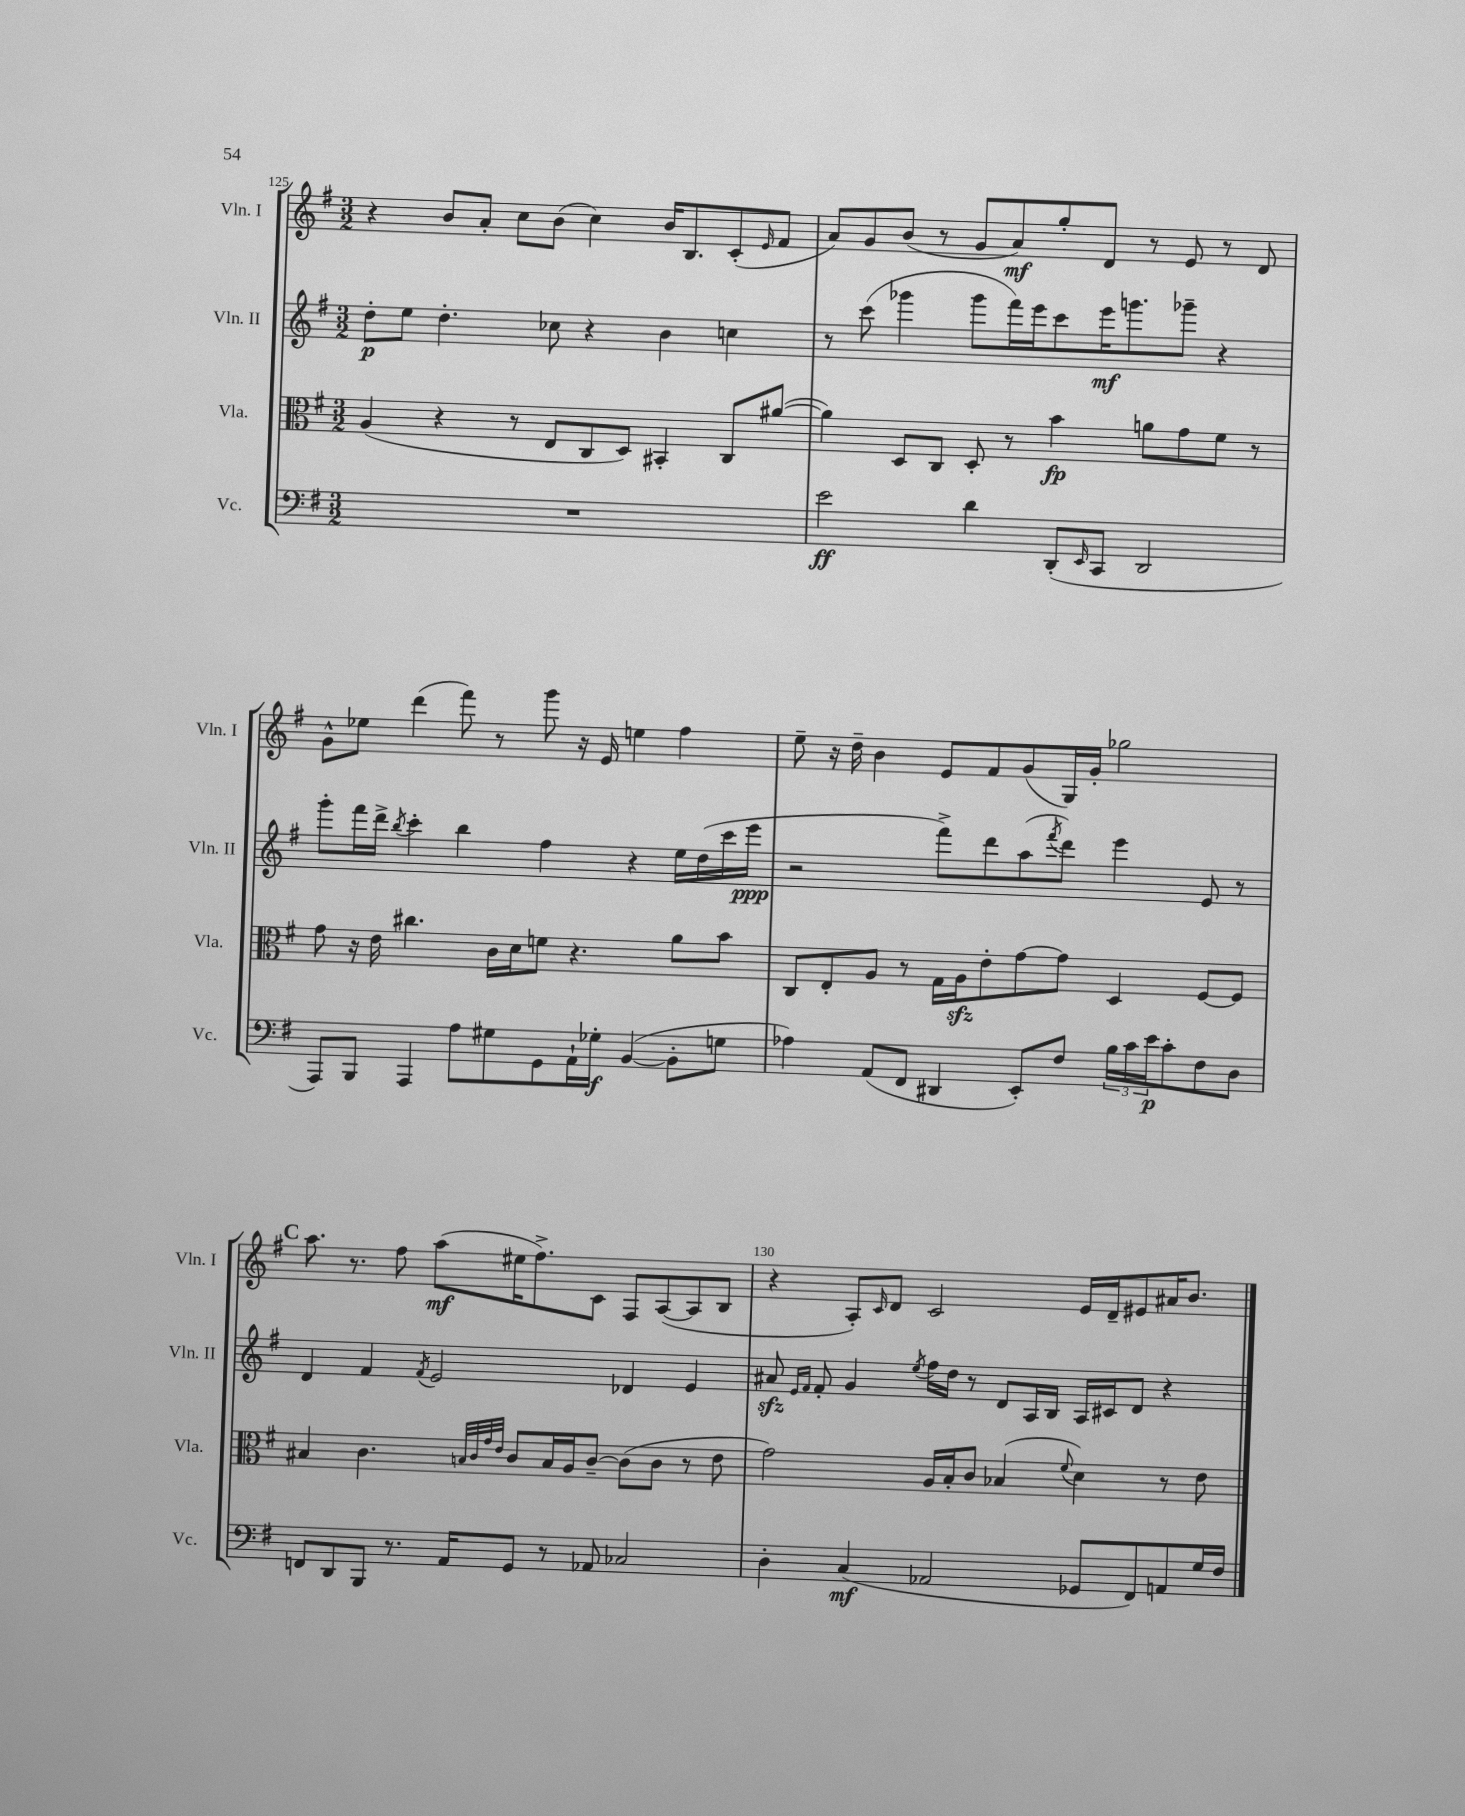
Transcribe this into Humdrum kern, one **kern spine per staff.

**kern	**kern	**kern	**kern
*staff4	*staff3	*staff2	*staff1
*clefF4	*clefC3	*clefG2	*clefG2
*k[f#]	*k[f#]	*k[f#]	*k[f#]
*M3/2	*M3/2	*M3/2	*M3/2
1.r	(4A	8dd'	4r
.	.	8ee	.
.	4r	4.dd'	8b
.	.	.	8a'
.	8r	.	8cc
.	8E	8cc-	(8b
.	8C	4r	4cc)
.	8D)	.	.
.	4BB#'	4b	16b
.	.	.	8.B
.	8C	4cc	(8c'
.	.	.	16qqe
.	([8a#	.	8f#
=	=	=	=
2e	4a#])	8r	8a)
.	.	(8ccc	8g
.	8D	4ggg-	(8b
.	8C	.	8r
4d	8D'	8ggg-	8g
.	8r	16fff#)	8a)
.	.	16eee	.
(8DD'	4b	8ccc	8gg'
16qqEE	.	.	.
8CC	.	16eee	8d
.	.	8.ggg	.
2DD	8a	.	8r
.	8g	8ggg-~	8e
.	8f#	4r	8r
.	8r	.	8d
=	=	=	=
8AAA)	8g	8ggg'	8g^^
8BBB	16r	16fff#	8ee-
.	16e	16ddd^	.
.	.	8qbb	.
4AAA	4.cc#	4ccc'	(4ddd
8A	.	4bb	8fff#)
8G#	16c	.	8r
.	16d	.	.
8GG	8f	4ff#	8ggg
16AA`	4.r	.	16r
16G-'	.	.	16e
([4BB	.	4r	4ee
8BB']	8a	16ee	4ff#
.	.	(16dd	.
8G	8b	16ccc	.
.	.	16eee	.
=	=	=	=
4A-)	8C	2r	8ee~
.	8E'	.	16r
.	.	.	16dd~
(8AA	8A	.	4b
8FF#	8r	.	.
4DD#	16G	8fff#^)	8e
.	16A	.	.
.	8e'	8ddd	8f#
8EE')	[8g	(8aa	(8g
.	.	8qfff#	.
8F#	8g]	8ddd)	16G)
.	.	.	16g'
24B	4D	4eee	2gg-
24c	.	.	.
24e	.	.	.
8c'	.	.	.
8F#	[8F#	8e	.
8D	8F#]	8r	.
=	=	=	=
8FF	4B#	4d	8.aa
8DD	.	.	.
.	.	.	8.r
8BBB	4.c	4f#	.
8.r	.	.	8ff#
.	.	8qf#	.
.	.	2e	(8aa
16AA	.	.	.
.	32qqB	.	.
.	32qqc	.	.
.	32qqg	.	.
.	32qqe	.	.
8GG	8c	.	16ee#
.	.	.	8.ff#^)
8r	16B	.	.
.	16A	.	.
8AA-	[8c~	.	8c
2C-	(8c]	4d-	8F#
.	8c	.	([8A
.	8r	4e	8A]
.	8e	.	8B
=	=	=	=
4D'	2g)	8a#	4r
.	.	16qqe	.
.	.	16qqf#	.
.	.	8f#'	.
(4C	.	4g	8A')
.	.	.	16qqc
.	.	.	8d
.	.	8qee	.
2AA-	16A	16ff#	2c
.	16B'	16dd	.
.	8c	8r	.
.	(4B-	8d	.
.	.	16A	.
.	.	16B	.
.	8qqf#	.	.
8GG-	4d)	16A	16e
.	.	16c#	16d~
8FF#)	.	8d	8e#
8AA	8r	4r	16a#
.	.	.	8.b
16G	8e	.	.
16F#	.	.	.
==	==	==	==
*-	*-	*-	*-
